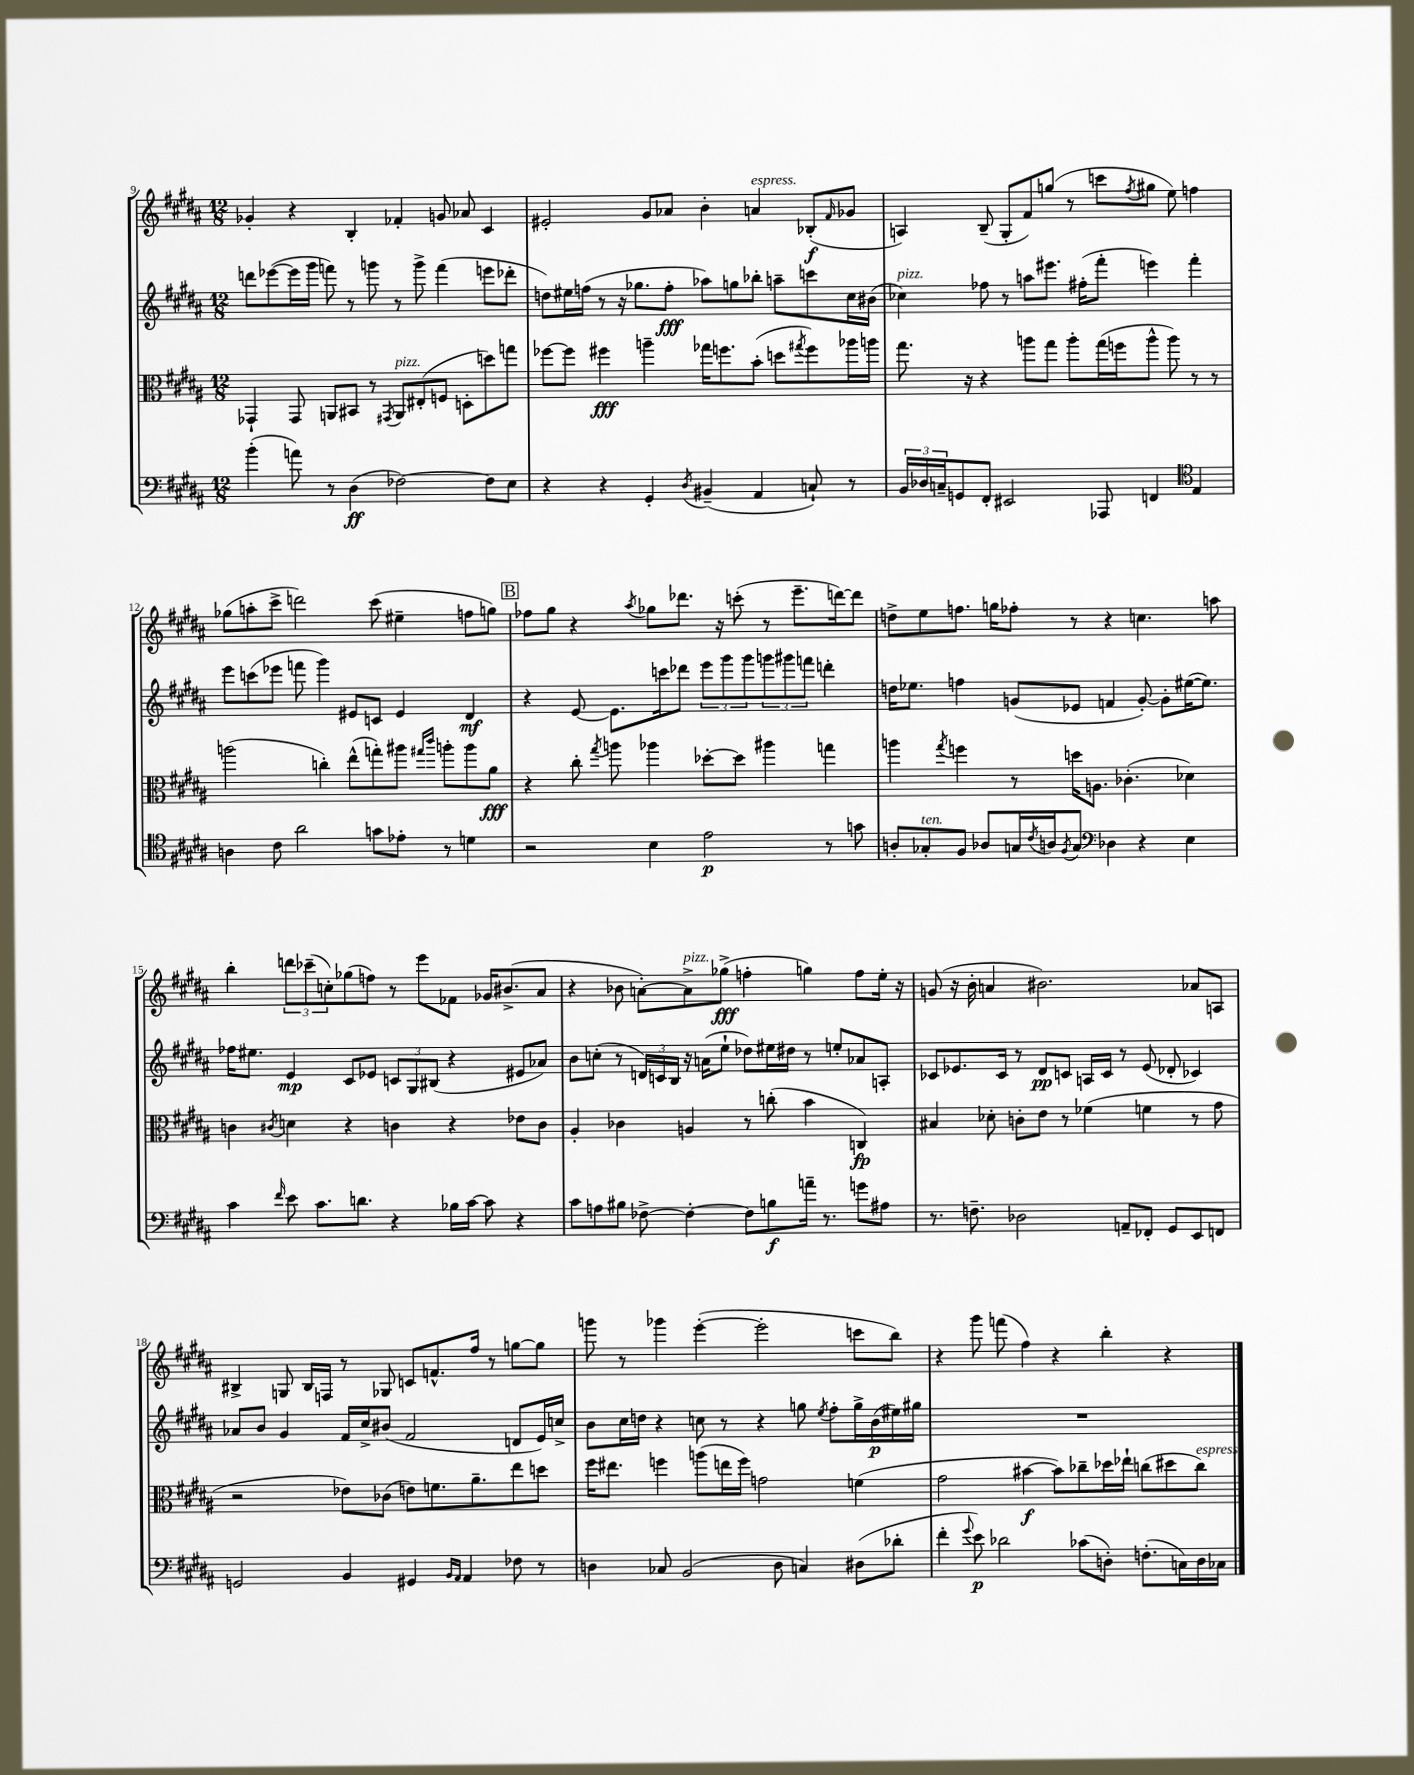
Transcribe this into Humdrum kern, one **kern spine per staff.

**kern	**dynam	**kern	**dynam	**kern	**dynam	**kern	**dynam
*part4	*part4	*part3	*part3	*part2	*part2	*part1	*part1
*staff4	*staff4	*staff3	*staff3	*staff2	*staff2	*staff1	*staff1
*clefF4	*	*clefC3	*	*clefG2	*	*clefG2	*
*k[f#c#g#d#a#]	*	*k[f#c#g#d#a#]	*	*k[f#c#g#d#a#]	*	*k[f#c#g#d#a#]	*
*M12/8	*	*M12/8	*	*M12/8	*	*M12/8	*
=9	=9	=9	=9	=9	=9	=9	=9
(4b'\	.	4GG-X`/	.	8dddn\L	.	4g-X'/	.
.	.	.	.	([8eee-X\	.	.	.
8an\)	.	8GG-/	.	16eee-\L]	.	4r	.
.	.	.	.	16ggg#\JJ	.	.	.
8r	.	8AAn/L	.	8fffn\)	.	.	.
(4D#\	ff	8BB#X/J	.	8r	.	4B'/	.
.	.	8r	.	8gggn\	.	.	.
.	.	8qGG#X/	.	.	.	.	.
!	!	!LO:TX:a:i:t=pizz.	!	!	!	!	!
[2F-X\)	.	8AA/L	.	8r	.	4f-X'/	.
.	.	(8E#X'/	.	8ggg^\	.	.	.
.	.	8Fn/J	.	(4fff\	.	8gn/	.
.	.	8Dn'\L	.	.	.	8a-X/	.
8F-\L]	.	8ddn\)	.	8eeen\L	.	4c#/	.
8E\J	.	8ggn\J	.	8ddd-X'\J	.	.	.
=10	=10	=10	=10	=10	=10	=10	=10
4r	.	[8ff-X\L	.	8ddn\L)	.	2e#X'/	.
.	.	8ff-\J]	.	16ee#X\L	.	.	.
.	.	.	.	(16ffn\JJ	.	.	.
4r	.	4ff#X\	fff	8r	.	.	.
.	.	.	.	16r	.	.	.
.	.	.	.	8.gg-X\L	.	.	.
4GG#'/	.	4aan~\	.	.	.	8g#/L	.
.	.	.	.	8ff'\J	fff	8a-X/J	.
8qD#/	.	.	.	.	.	.	.
(4BB#X~/	.	16gg-X\KL	.	8aa-X\L)	.	4b'\	.
.	.	8.ffn\	.	.	.	.	.
.	.	.	.	8ggn\	.	.	.
!	!	!	!	!	!	!LO:TX:a:i:t=espress.	!
4AA#/	.	(8b'\J	.	8bb-X'\J	.	4an/	.
.	.	8ddn\L	.	8aan~\L	.	.	.
.	.	8qgg#X/	.	.	.	.	.
8Cn`/)	.	8ff\)	.	8cccn\	.	(8B-X'/L	f
.	.	.	.	.	.	16qqf#/	.
8r	.	16aa-X\L	.	16cc#\L	.	8g-X/J	.
.	.	16aan\JJ	.	(16b#X\JJ	.	.	.
=11	=11	=11	=11	=11	=11	=11	=11
!	!	!	!	!LO:TX:a:i:t=pizz.	!	!	!
24BB/LL	.	8.gg#\	.	4cc-X\)	.	4An/)	.
24D-X/	.	.	.	.	.	.	.
24Cn~/J	.	.	.	.	.	.	.
8GGn/	.	.	.	.	.	.	.
.	.	16r	.	.	.	.	.
8FF#'/J	.	4r	.	8ff-X\	.	(8B~/	.
2EE#X/	.	.	.	8r	.	8G#'/L	.
.	.	8aan\L	.	8aan\L	.	8f#/)	.
.	.	8gg#\J	.	8.eee#X\J	.	(8ggn/J	.
.	.	8aa'\L	.	.	.	8r	.
.	.	.	.	(16ff#X'\KL	.	.	.
8AAA-X/	.	(16gg#\L	.	8fff#'\J	.	8cccn\L	.
.	.	16ffn\J	.	.	.	.	.
.	.	.	.	.	.	8qff#/	.
4FFn/	.	8aa^^\J	.	4eeen\)	.	8gg#X\J	.
.	.	8aa\)	.	.	.	8ee\)	.
*clefC4	*	*	*	*	*	*	*
4E/	.	8r	.	4fff#'\	.	4ffn\	.
.	.	8r	.	.	.	.	.
!!LO:LB:g=z
=12	=12	=12	=12	=12	=12	=12	=12
4An\	.	(2aan\	.	8eee\L	.	(8gg-X\L	.
.	.	.	.	(8cccn\	.	8aan'\	.
8c#\	.	.	.	8eee-X\J	.	8ccc#^\J	.
2a#\	.	.	.	8fffn\	.	2dddn\)	.
.	.	4ccn'\)	.	4ggg#\)	.	.	.
.	.	(8ee^^\L	.	8e#X/L	.	.	.
8gn\L	.	8ggn'\)	.	8cn/J	.	(8ccc#\	.
8e-X'\J	.	8aa#X\J	.	4e#/	.	4ee#X~\	.
.	.	16qqgg#X/LL	.	.	.	.	.
.	.	16qqccc#/JJ	.	.	.	.	.
8r	.	8aan'\L	.	.	.	.	.
4dn\	.	8aa\	.	4d#/	mf	8ffn\L	.
.	.	8a#\J	fff	.	.	8ggn\J)	.
!!LO:REH:place=s1:t=B
=13	=13	=13	=13	=13	=13	=13	=13
2r	.	4r	.	4r	.	8ff-X\L	.
.	.	.	.	.	.	8gg#\J	.
.	.	8cc#'\	.	[8e/	.	4r	.
.	.	8qgg#/	.	.	.	.	.
.	.	8aan\	.	8.e\L]	.	.	.
.	.	.	.	.	.	8qaa#/	.
4B\	.	4aa-X\	.	.	.	8gg-X\L	.
.	.	.	.	16cccn\k	.	.	.
.	.	.	.	8ddd-X\J	.	8.ddd-X\J	.
2e\	p	[8dd-X'\L	.	12eee\L	.	.	.
.	.	.	.	.	.	16r	.
.	.	.	.	12ggg#\	.	.	.
.	.	8dd-\J]	.	.	.	(8cccn'\	.
.	.	.	.	12ggg#\	.	.	.
.	.	4aa#X\	.	12gggn\	.	8r	.
.	.	.	.	12ggg#X\	.	.	.
.	.	.	.	.	.	8.eee~\L	.
.	.	.	.	12fffn\J	.	.	.
8r	.	4ggn\	.	4dddn'\	.	.	.
.	.	.	.	.	.	[16dddn\k)	.
8gn\	.	.	.	.	.	8ddd\J]	.
=14	=14	=14	=14	=14	=14	=14	=14
8An'/L	.	4aan\	.	16ddn\KL	.	8ddn^\L	.
.	.	.	.	8.ee-X\J	.	.	.
!LO:TX:a:i:t=ten.	!	!	!	!	!	!	!
8G-X'/	.	.	.	.	.	8ee\	.
.	.	8qgg#/	.	.	.	.	.
8F#/J	.	4ffn\	.	4ffn\	.	8.ffn\J	.
8A-X/L	.	.	.	.	.	.	.
.	.	.	.	.	.	16ggn\KL	.
16Gn/L	.	8r	.	(8gn/L	.	8ff-X'\J	.
8qc#/	.	.	.	.	.	.	.
16An/J	.	.	.	.	.	.	.
8qF#/	.	.	.	.	.	.	.
8G/J	.	16ddn\KL	.	8e-X/J	.	8r	.
.	.	8.An\J	.	.	.	.	.
*clefF4	*	*	*	*	*	*	*
4D-X\	.	.	.	4fn/	.	4r	.
.	.	(4.c-X'\	.	.	.	.	.
4r	.	.	.	[8g'/)	.	4.ccn\	.
.	.	.	.	8g'\L]	.	.	.
4E\	.	4d-X\)	.	([16ee#X\K	.	.	.
.	.	.	.	8.ee#\J])	.	.	.
.	.	.	.	.	.	8aan\	.
!!LO:LB:g=z
=15	=15	=15	=15	=15	=15	=15	=15
4c#\	.	4cn\	.	16ff-X\KL	.	4bb'\	.
.	.	.	.	8.ee#X\J	.	.	.
16qqf#/	.	8qc#X/	.	.	.	.	.
8e\	.	4dn\	.	4e/	mp	12dddn\L	.
.	.	.	.	.	.	(12ccc-X~\	.
8.c#\L	.	.	.	.	.	.	.
.	.	.	.	.	.	12ccn'\)	.
.	.	4r	.	8c#/L	.	(8gg-X\	.
8.dn\J	.	.	.	.	.	.	.
.	.	.	.	8e-X/J	.	8ffn\J)	.
4r	.	4cn\	.	12cn/L	.	8r	.
.	.	.	.	12G#/	.	.	.
.	.	.	.	.	.	8eee\L	.
.	.	.	.	(12B#X/J	.	.	.
16B-X\LL	.	4r	.	4r	.	8f-X\J	.
[16c#\JJ	.	.	.	.	.	.	.
8c#\]	.	.	.	.	.	16g-X/KL	.
.	.	.	.	.	.	(8.b#X^/	.
4r	.	8e-X\L	.	8e#X/L	.	.	.
.	.	8c\J	.	8a-X/J)	.	8a#/J	.
=16	=16	=16	=16	=16	=16	=16	=16
8c#\L	.	4A#'/	.	8b\L	.	4r	.
8An\	.	.	.	(8ccn'\J	.	.	.
8B#X\J	.	4c-X\	.	8r	.	8b-X\	.
[8F-X^\	.	.	.	24dn/LL)	.	[8an'\L)	.
.	.	.	.	24cn/	.	.	.
.	.	.	.	24B/JJ	.	.	.
!	!	!	!	!	!	!LO:TX:a:i:t=pizz.	!
4F-'\_	.	4An/	.	16r	.	8a^\]	.
.	.	.	.	(16an\KL	.	.	.
.	.	.	.	8ee`\J	.	(8gg-X^\J	fff
8F-\L]	.	8r	.	8dd-X\L)	.	4ffn'\	.
8Bn\	f	(8ccn'\	.	16ee#X\L	.	.	.
.	.	.	.	16dd#X\JJ	.	.	.
16an~\Jk	.	4b\	.	8r	.	4ggn\)	.
8.r	.	.	.	.	.	.	.
.	.	.	.	8een'/L	.	.	.
8gn\L	.	4Cn/)	fp	8a-X/	.	8ff\L	.
8A#X\J	.	.	.	8An'/J	.	16ee'\Jk	.
.	.	.	.	.	.	16r	.
=17	=17	=17	=17	=17	=17	=17	=17
8.r	.	4B#X/	.	8c-X/L	.	(8gn/	.
.	.	.	.	8.e-X/	.	16r	.
8.Fn~\	.	.	.	.	.	16b'\	.
.	.	8d-X'\	.	.	.	4an/	.
.	.	.	.	16c-/Jk	.	.	.
2D-X\	.	8cn'\L	.	8r	.	.	.
.	.	8e\J	.	8d#/L	pp	2.b#X\)	.
.	.	8r	.	8cn/J	.	.	.
.	.	(4f-X\	.	16An/LL	.	.	.
.	.	.	.	16c/JJ	.	.	.
8AAn~/L	.	.	.	8r	.	.	.
8FF-X'/J	.	4fn\	.	(8e-/	.	.	.
8GG#/L	.	.	.	8d-X'/	.	.	.
8EE/	.	8r	.	4c-X/)	.	8a-X/L	.
8FFn/J	.	8g#\	.	.	.	8An/J	.
!!LO:LB:g=z
=18	=18	=18	=18	=18	=18	=18	=18
2GGn/	.	2r	.	8a-X/L	.	4B#X^/	.
.	.	.	.	8b/J	.	.	.
.	.	.	.	4g#/	.	8Gn/	.
.	.	.	.	.	.	16B#/LL	.
.	.	.	.	.	.	16Fn/JJ	.
4BB/	.	8e-X\L)	.	16f#/LL	.	8r	.
.	.	.	.	16cc#^/J	.	.	.
.	.	(8c-X\J	.	(8b#X/J	.	8G-X/	.
4GG#X/	.	8en\L)	.	2f#/	.	8cn/L	.
.	.	8.fn\	.	.	.	8.fn^^/	.
16qqBB/LL	.	.	.	.	.	.	.
16qqAA#/JJ	.	.	.	.	.	.	.
4AA#/	.	.	.	.	.	.	.
.	.	8.a#~\	.	.	.	16ff#/Jk	.
.	.	.	.	.	.	8r	.
8F-X\	.	8ee\	.	8dn/L	.	[8ggn\L	.
8r	.	8ddn\J	.	16e/L)	.	8gg\J]	.
.	.	.	.	16ccn^/JJ	.	.	.
=19	=19	=19	=19	=19	=19	=19	=19
4Dn\	.	16ff#\KL	.	8b\L	.	8gggn\	.
.	.	8.ee#X\J	.	.	.	.	.
.	.	.	.	16cc#\L	.	8r	.
.	.	.	.	16ddn\JJ	.	.	.
8C-X/	.	4ffn\	.	4r	.	4ggg-X\	.
(2BB/	.	.	.	.	.	.	.
.	.	(8aan\L	.	8ccn\	.	([4eee'\	.
.	.	16een\L	.	8r	.	.	.
.	.	16ff\JJ)	.	.	.	.	.
.	.	2gn\	.	4r	.	2eee'\]	.
8D\	.	.	.	.	.	.	.
4Cn/)	.	.	.	8ggn\	.	.	.
.	.	.	.	8qee/	.	.	.
.	.	.	.	8ff#'\L	.	.	.
(8D#X\L	.	(4fn\	.	16gg^\L	.	8cccn\L	.
.	.	.	.	(16b\	p	.	.
8d-X'\J	.	.	.	16ee#X\)	.	8bb\J)	.
.	.	.	.	16gg#X\JJ	.	.	.
=20	=20	=20	=20	=20	=20	=20	=20
4f#'\	.	2g#\	.	1.r	.	4r	.
8qqg#/	.	.	.	.	.	.	.
8e\)	p	.	.	.	.	8ggg#\	.
2d-X\	.	.	.	.	.	(8fffn\	.
.	.	[4b#X\	f	.	.	4ff#\)	.
.	.	8b#\L])	.	.	.	4r	.
(8c-X\L	.	8cc-X~\	.	.	.	.	.
8Dn'\J)	.	16dd-X\L	.	.	.	4bb'\	.
.	.	16ee-X`\JJ	.	.	.	.	.
(8.Fn'\L	.	(8ccn\L	.	.	.	.	.
.	.	8dd#X\	.	.	.	4r	.
16Cn\L)	.	.	.	.	.	.	.
!	!	!LO:TX:a:i:t=espress.	!	!	!	!	!
16D\	.	8cc\J)	.	.	.	.	.
16C-X\JJ	.	.	.	.	.	.	.
==	==	==	==	==	==	==	==
*-	*-	*-	*-	*-	*-	*-	*-
